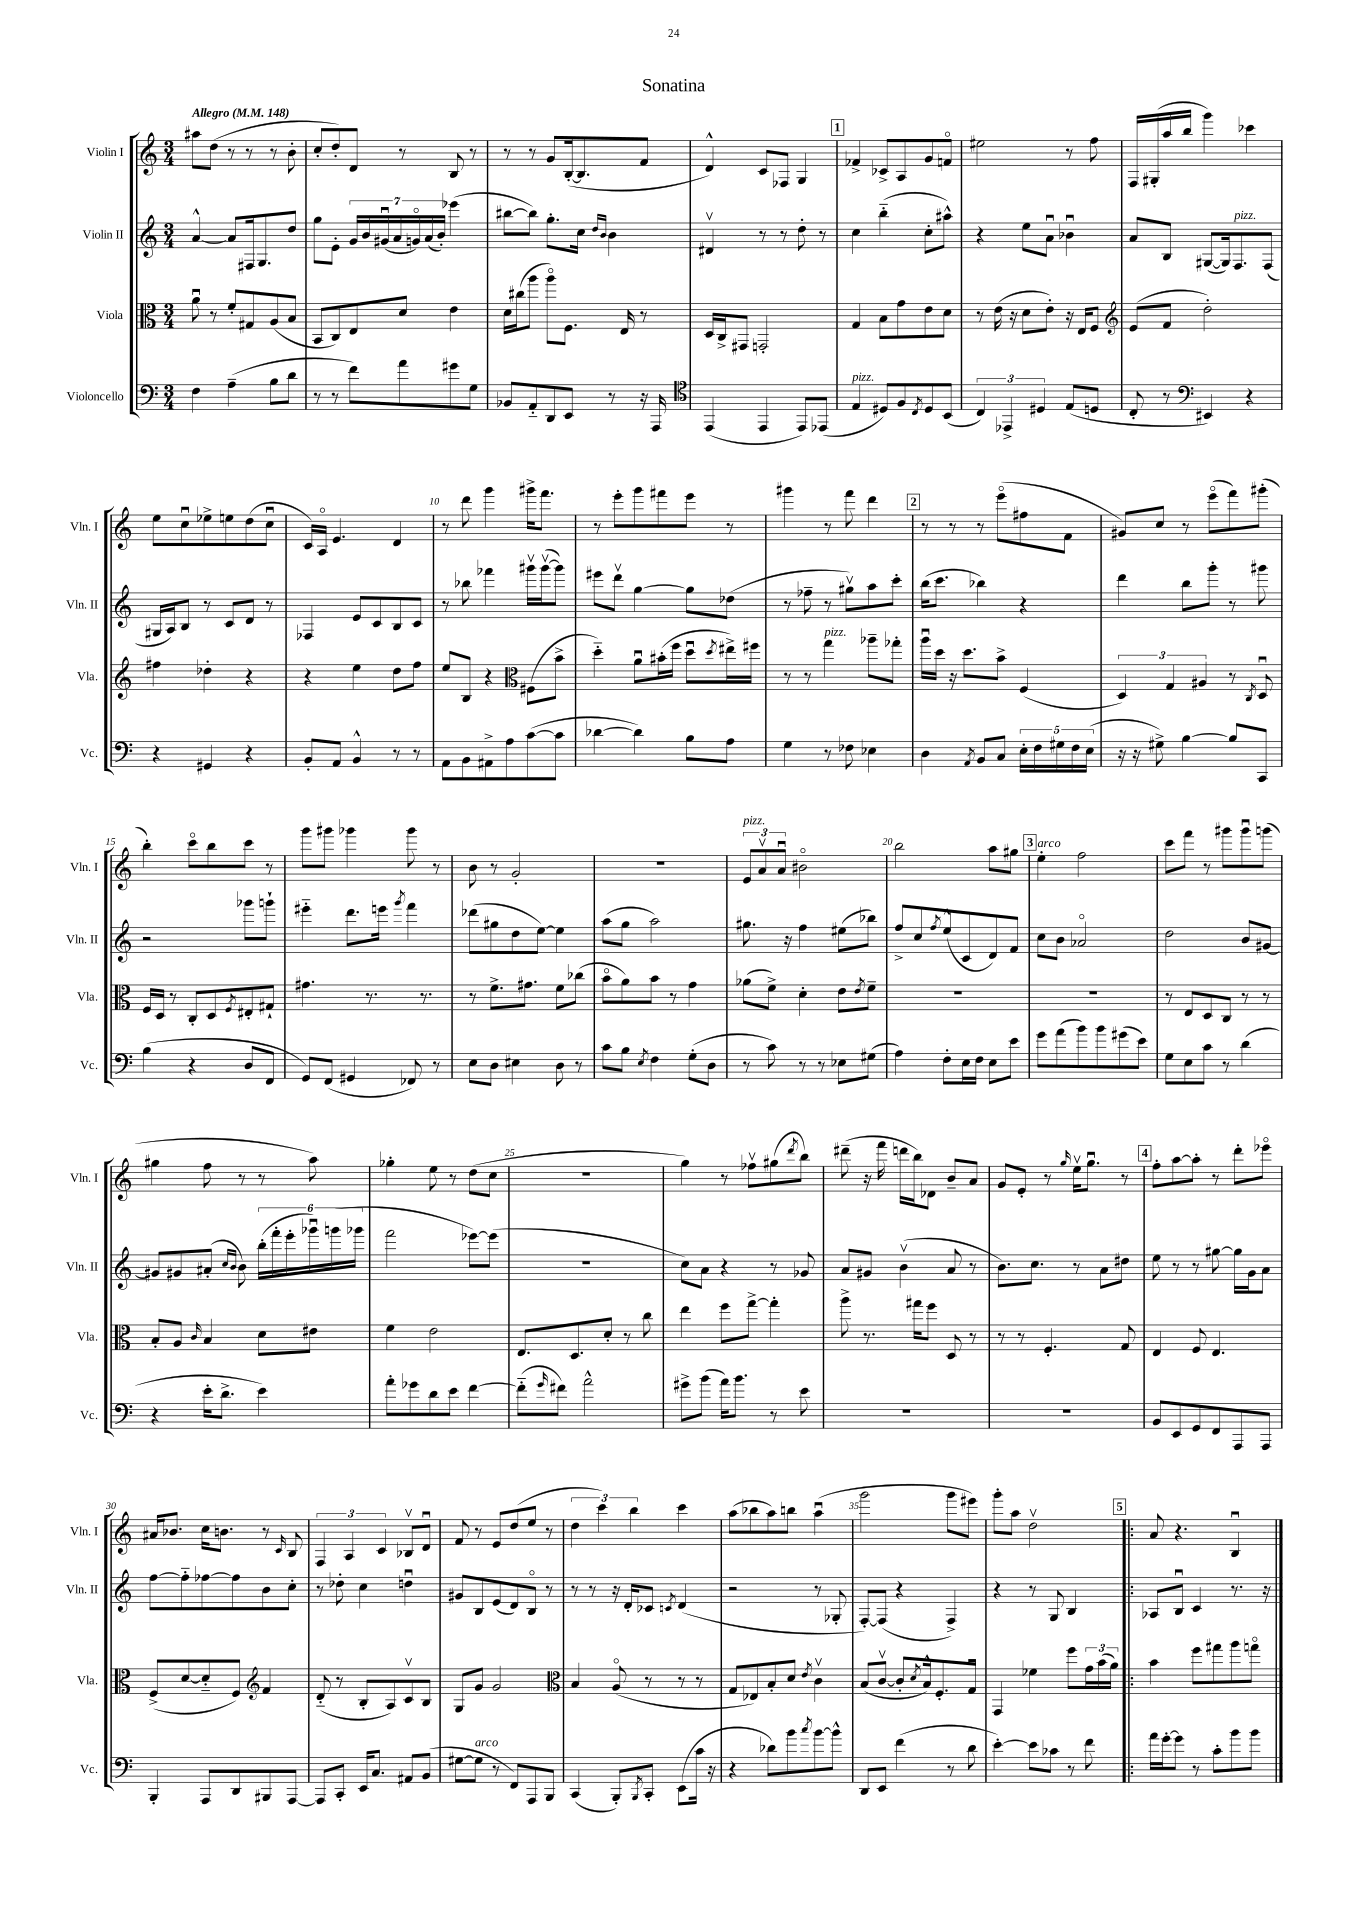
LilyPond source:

\header { title = "Sonatina" }
<<
\new StaffGroup <<
\new Staff = "s0" \with { instrumentName = "Violin I" shortInstrumentName = "Vln. I" } {
    \clef treble \key c \major \numericTimeSignature \time 3/4 \tempo "Allegro" 4 = 148
    ais''8 d''8( r8 r8 r8 b'8-. |
    c''8-. d''8-.) d'8 r8 b8 r8 |
    r8 r8 g'8 b16~-.( b8. f'8 |
    d'4-^) c'8 fes8 g4 |
    \mark \markup { \box "1" } fes'4-> ces'8-> a8 g'8 f'8\flageolet |
    eis''2 r8 f''8 |
    f16 gis16-.( a''16 b''16 g'''4) ces'''4 |
    e''8 c''8\downbow ees''8-> e''8 d''8( c''8\downbow |
    c'16) a16\flageolet e'4. d'4 |
    r8 d'''8 g'''4 gis'''16-> f'''8. |
    r8 e'''8-. g'''8 fis'''8 e'''8 r8 |
    gis'''4 r8 f'''8 d'''4 |
    \mark \markup { \box "2" } r8 r8 r8 e'''8\flageolet( fis''8 f'8 |
    gis'8) c''8 r8 e'''8\flageolet( f'''8) gis'''8-.( |
    b''4-.) c'''8\flageolet b''8 c'''8 r8 |
    g'''8 gis'''8 ges'''4 ges'''8 r8 |
    b'8 r8 g'2-. |
    R2. |
    \tuplet 3/2 { e'8^\markup { \italic "pizz." } a'8\upbow a'8\downbow } bis'2\flageolet |
    b''2 a''8 gis''8 |
    \mark \markup { \box "3" } e''4-.^\markup { \italic "arco" } f''2 |
    c'''8 f'''8 r8 gis'''8 gis'''8\downbow g'''8( |
    gis''4 f''8 r8 r8 a''8) |
    ges''4-. e''8 r8 d''8( c''8 |
    R2. |
    g''4) r8 fes''8\upbow gis''8( \acciaccatura { d'''8 } b''8) |
    dis'''8--( r16 f'''16 d'''16 b''16) des'8 b'8-- a'8 |
    g'8 e'8-. r8 \grace { g''16 } e''16\upbow g''8.\downbow r8 |
    \mark \markup { \box "4" } f''8-. a''8~ a''8-. r8 d'''8-. ees'''8\flageolet |
    ais'16 bes'8. c''16 b'8. r8 \grace { c'16 } b8 |
    \tuplet 3/2 { f4 a4 c'4 } bes8\upbow d'8\downbow |
    f'8 r8 e'8 d''8( e''8 r8 |
    \tuplet 3/2 { d''4 c'''4) b''4 } c'''4 |
    a''8( bes''8 a''8) b''8 a''4\downbow( |
    g'''2 g'''8 eis'''8) |
    g'''8-. a''8 d''2\upbow |
    \mark \markup { \box "5" } \bar ".|:" a'8 r4. b4\downbow \bar "|." |
}
\new Staff = "s1" \with { instrumentName = "Violin II" shortInstrumentName = "Vln. II" } {
    \clef treble \key c \major \numericTimeSignature \time 3/4
    a'4~-^ a'8 fis16 g8. d''8 |
    g''8 e'8-. \tuplet 7/4 { g'16 b'16 gis'16\downbow( a'16 g'16\flageolet) a'16( b'16-.) } ees'''4( |
    bis''8~ bis''8) g''8.-. c''16 \grace { d''16 b'16 } b'4 |
    dis'4\upbow r8 r8 d''8-. r8 |
    \mark \markup { \box "1" } c''4 b''4-_( c''8-. ais''8-^) |
    r4 e''8 a'8\downbow bes'4\downbow |
    a'8 b8 gis8~( gis16) f8.^\markup { \italic "pizz." } f8( |
    gis16 a16) b8 r8 c'8 d'8 r8 |
    fes4 e'8 c'8 b8 c'8 |
    r8 bes''8 fes'''4 gis'''16\upbow gis'''16~\upbow( gis'''8) |
    eis'''8 d'''8\upbow g''4~ g''8 des''8( |
    r8 fes''8-- r8 gis''8\upbow) a''8 c'''8-. |
    \mark \markup { \box "2" } b''16( c'''8. bes''4) r4 |
    d'''4 b''8 g'''8-. r8 gis'''8 |
    r2 ges'''8 g'''8-! |
    eis'''4-_ d'''8. e'''16 \acciaccatura { g'''8 } f'''4 |
    des'''8( gis''8 d''8 e''8~) e''4 |
    a''8( g''8 a''2) |
    gis''8. r16 f''4 eis''8( bes''8) |
    f''8-> c''8 \acciaccatura { f''8 } e''8-^( c'8 d'8) f'8 |
    \mark \markup { \box "3" } c''8 b'8 aes'2\flageolet |
    d''2 b'8 gis'8~ |
    gis'8 gis'8 ais'8-.( \grace { c''16 b'16 } b'8) \tuplet 6/4 { b''16-.( f'''16-. e'''16-. ges'''16\downbow) g'''16( ges'''16 } |
    f'''2 ees'''8~) ees'''8( |
    R2. |
    c''8) a'8 r4 r8 ges'8 |
    a'8 gis'8 b'4\upbow( a'8 r8 |
    b'8.) c''8. r8 a'8 dis''8 |
    \mark \markup { \box "4" } e''8 r8 r8 gis''8~ gis''16 g'16 a'8 |
    f''8~ f''8-_ fes''8~ fes''8 b'8 c''8-. |
    r8 des''8-. c''4 d''4\downbow |
    gis'8 b8 e'8( d'8) b8\flageolet r8 |
    r8 r8 r16 d'16-. ces'8 \acciaccatura { c'8 } d'4( |
    r2 r8 ges8-. |
    f8~-.) f8( r4 f4->) |
    r4 r8 g8 b4 |
    \mark \markup { \box "5" } \bar ".|:" aes8 b8\downbow c'4 r8. r16 \bar "|." |
}
\new Staff = "s2" \with { instrumentName = "Viola" shortInstrumentName = "Vla." } {
    \clef alto \key c \major \numericTimeSignature \time 3/4
    a'8\downbow r8 f'8-. gis8 a8( b8 |
    b,8 c8) e8 d'8 e'4 |
    d'16 cis''16( a''8 a''8\flageolet) f8. e16 r8 |
    d16 c16-> gis,8 g,2-. |
    \mark \markup { \box "1" } g4 b8 g'8 e'8 d'8 |
    r8 e'16( r16 d'8 e'8-.) r16 e16 f8 |
    \clef treble e'8( f'8 d''2-.) |
    fis''4 des''4-. r4 |
    r4 e''4 d''8 f''8 |
    e''8 b8 r4 \clef alto fis8( b'8-> |
    d''4-_) a'8\downbow bis'16-.( f''16 d''8\downbow \acciaccatura { d''8 } eis''16->) fis''16 |
    r8 r8 g''4^\markup { \italic "pizz." } aes''8-- ges''8-. |
    \mark \markup { \box "2" } a''16\downbow d''16 r16 d''8. b'8-> f4( |
    \tuplet 3/2 { d4) g4 ais4 } r8 \acciaccatura { c8 } d8\downbow |
    f16 d16 r8 c8-. d8 \acciaccatura { f8 } eis8-. gis8-! |
    gis'4. r8. r8. |
    r8 f'8.-> gis'8. f'8 ces''8( |
    b'8\flageolet a'8) b'8 r8 g'4 |
    aes'8( f'8->) d'4-. e'8 \acciaccatura { e'8 } f'8-- |
    R2. |
    \mark \markup { \box "3" } R2. |
    r8 e8 d8 c8 r8 r8 |
    b8-. a8 \grace { c'16 } b4 d'8 eis'8 |
    f'4 e'2 |
    e8. d8. d'8-. r8 c''8 |
    e''4 f''8 g''8~-> g''4-. |
    a''8-> r8. gis''16 f''8 d8 r8 |
    r8 r8 f4.-. g8 |
    \mark \markup { \box "4" } e4 f8 e4. |
    f8->( d'8~ d'8-_ f8) \clef treble f'4 |
    d'8-_( r8 b8-. a8) c'8\upbow b8 |
    g8 g'8 g'2 |
    \clef alto b4 a8\flageolet( r8 r8 r8 |
    g8 ees8) b8-. d'8 \acciaccatura { e'8 } c'4\upbow |
    b8( c'8~\upbow c'8-. \acciaccatura { d'8 } b16-^) f8.-. g8\downbow |
    g,4 fes'4 f''8 \tuplet 3/2 { g'16 b'16( a'16) } |
    \mark \markup { \box "5" } \bar ".|:" b'4 f''8 gis''8 a''8 g''8\flageolet \bar "|." |
}
\new Staff = "s3" \with { instrumentName = "Violoncello" shortInstrumentName = "Vc." } {
    \clef bass \key c \major \numericTimeSignature \time 3/4
    f4 a4--( b8 d'8 |
    r8 r8 f'8) a'8 gis'8 g8 |
    bes,8 a,8-_ d,8 e,8 r8 r16 a,,16 |
    \clef tenor e,4( e,4 e,8) ees,8( |
    \mark \markup { \box "1" } e4^\markup { \italic "pizz." } dis8) f8 \acciaccatura { c8 } dis8 b,8( |
    \tuplet 3/2 { c4) ees,4-> dis4 } e8( d8 |
    c8-. r8 \clef bass eis,4) r4 |
    r4 gis,4 r4 |
    b,8-. a,8 b,4-^ r8 r8 |
    a,8 b,8 ais,8-> a8 c'8~( c'8 |
    des'4~ des'4) b8 a8 |
    g4 r8 fes8 ees4 |
    \mark \markup { \box "2" } d4 \acciaccatura { a,8 } b,8 c8 \tuplet 5/4 { e16-. f16 gis16 f16 e16( } |
    r16 r16 gis8->) b4~ b8 c,8 |
    b4( r4 d8 f,8 |
    g,8) f,8( gis,4 fes,8) r8 |
    e8 d8 eis4 d8 r8 |
    c'8 b8 \acciaccatura { e8 } f4 g8-.( d8 |
    r8 c'8) r8 r8 ees8 gis8( |
    a4) f8-. e16 f16 e8 e'8 |
    \mark \markup { \box "3" } g'8 a'8( b'8) b'8 gis'8( e'8) |
    g8 e8 c'8 r8 d'4( |
    r4 e'16-. d'8.-> e'4) |
    a'8-. ges'8 d'8 e'8 f'4~ |
    f'8-_( \grace { g'16 } fis'8) a'2-^ |
    gis'8-> b'8( a'16) b'8. r8 e'8 |
    R2. |
    R2. |
    \mark \markup { \box "4" } b,8 e,8 g,8 f,8 a,,8 a,,8 |
    b,,4-. a,,8 d,8 bis,,8 a,,8~ |
    a,,8 c,8-. e,16 c8. ais,8 b,8( |
    gis8~ gis8^\markup { \italic "arco" } r8 f,8) a,,8 b,,8 |
    c,4( b,,8-.) \acciaccatura { b,,8 } c,8-. e,8( c'16 r16 |
    r4 des'8) b'8 \acciaccatura { c''8 } b'8~ b'8-^ |
    d,8 e,8 f'4( r8 d'8 |
    e'4~-.) e'8 ces'8 r8 f'8 |
    \mark \markup { \box "5" } \bar ".|:" a'16 g'16~-. g'8 r8 c'8-. b'8 b'8 \bar "|." |
}
>>
>>
\layout { \context { \Score \override BarNumber.break-visibility = ##(#f #t #t) barNumberVisibility = #(every-nth-bar-number-visible 5) } }
